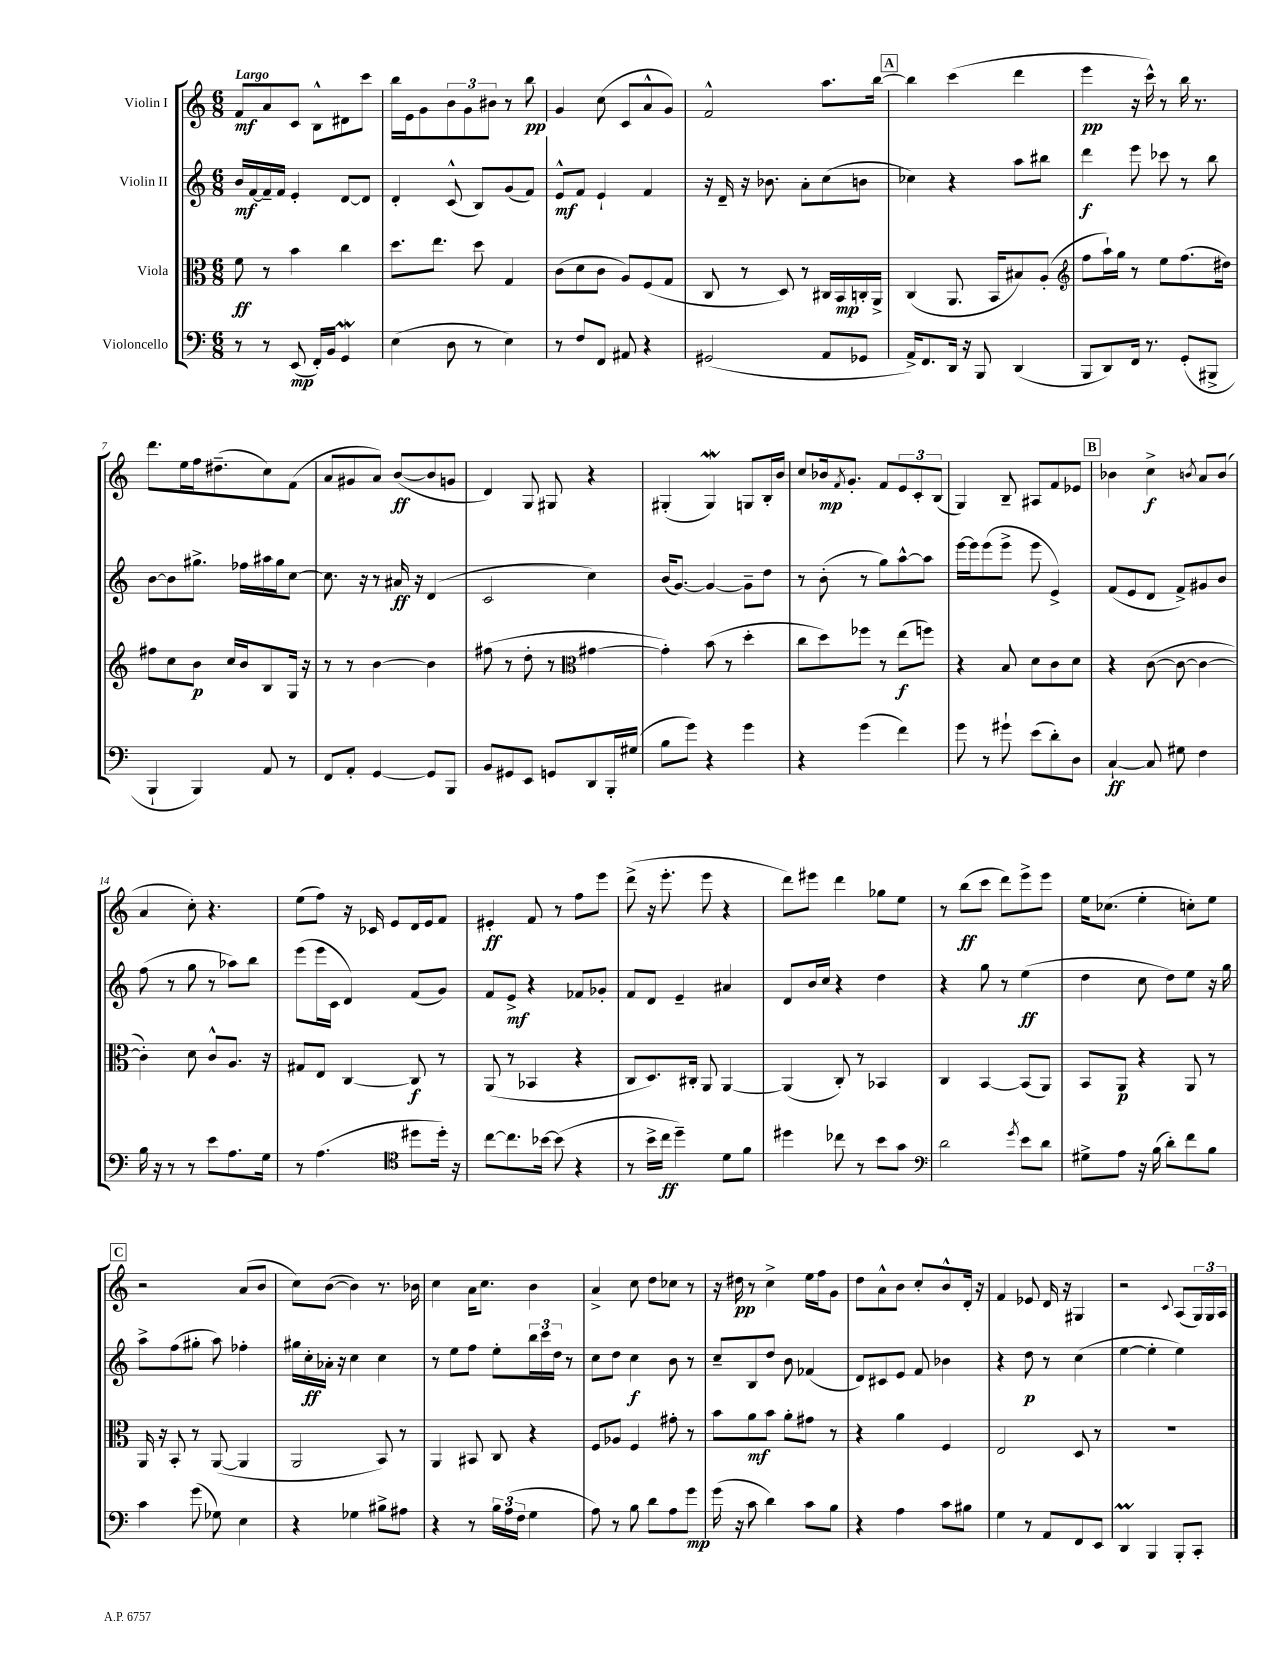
<<
\new StaffGroup <<
\new Staff = "s0" \with { instrumentName = "Violin I" } {
    \clef treble \key c \major \numericTimeSignature \time 6/8 \tempo "Largo"
    f'8\mf a'8 c'8 b8-^ dis'8 c'''8 |
    b''16 e'16 g'8 \tuplet 3/2 { b'8 g'8 bis'8 } r8 b''8\pp |
    g'4 c''8( c'8 a'8-^ g'8) |
    f'2-^ a''8. b''16~ |
    \mark \markup { \box "A" } b''4 c'''4( d'''4 |
    e'''4\pp r16 c'''16-^) r8 b''16 r8. |
    d'''8. e''16 f''16 dis''8.--( c''8) f'8( |
    a'8 gis'8 a'8) b'8~\ff( b'8 g'8 |
    d'4) g8 gis8 r4 |
    gis4-.( gis4\mordent) g8 b16-. b'16 |
    c''8 bes'16\mp \acciaccatura { f'8 } g'8.-. f'8 \tuplet 3/2 { e'8 c'8-. b8( } |
    g4) b8-- ais8 f'8 ees'8 |
    \mark \markup { \box "B" } bes'4 c''4->\f \acciaccatura { b'8 } a'8 b'8( |
    a'4 c''8-.) r4. |
    e''8( f''8) r16 ces'16 e'8 d'16 e'16 f'8 |
    eis'4-.\ff f'8 r8 f''8 e'''8 |
    d'''8->( r16 e'''8.-. e'''8 r4 |
    d'''8) eis'''8 d'''4 ges''8 e''8 |
    r8 b''8\ff( c'''8 d'''8) e'''8-> e'''8 |
    e''16 ces''8.( e''4-. c''8-.) e''8 |
    \mark \markup { \box "C" } r2 a'8( b'8 |
    c''8) b'8~( b'4) r8. bes'16 |
    c''4 a'16 c''8. b'4 |
    a'4-> c''8 d''8 ces''8 r8 |
    r16 dis''16\pp r8 c''4-> e''16 f''16 g'8 |
    d''8 a'8-^ b'8 c''8-. b'8-^ d'16-. r16 |
    f'4 ees'8 d'16 r16 gis4 |
    r2 \appoggiatura { c'8 } a8( \tuplet 3/2 { g16) g16 a16 } \bar "|." |
}
\new Staff = "s1" \with { instrumentName = "Violin II" } {
    \clef treble \key c \major \numericTimeSignature \time 6/8
    b'16\mf f'16~ f'16-- f'16 e'4-. d'8~ d'8 |
    d'4-. c'8-^( b8) g'8( f'8) |
    e'8-^\mf f'8 e'4-! f'4 |
    r16 d'16-- r16 bes'8. a'8-. c''8( b'8 |
    \mark \markup { \box "A" } ces''4) r4 a''8 bis''8 |
    d'''4\f e'''8 ces'''8 r8 b''8 |
    b'8~ b'8 gis''8.-> fes''16 ais''16 gis''16 c''8~ |
    c''8. r16 r8 ais'16\ff r16 d'4( |
    c'2 c''4) |
    b'16( g'8.~) g'4~ g'8-- d''8 |
    r8 b'8-.( r8 g''8) a''8~-^ a''8 |
    e'''16~ e'''16 e'''8( e'''8-> e'''8 e'4->) |
    \mark \markup { \box "B" } f'8( e'8 d'8 f'8->) gis'8 b'8 |
    f''8( r8 g''8 r8 aes''8) b''8 |
    e'''8( e'''16 c'16 d'4) f'8( g'8) |
    f'8 e'8->\mf r4 fes'8 ges'8-. |
    f'8 d'8 e'4-- ais'4 |
    d'8 b'16 c''16 r4 d''4 |
    r4 g''8 r8 e''4\ff( |
    d''4 c''8 d''8) e''8 r16 g''16 |
    \mark \markup { \box "C" } a''8-> f''8( gis''8-. a''8) fes''4-. |
    gis''16 c''16-.\ff aes'16-. r16 c''4 c''4 |
    r8 e''8 f''8 e''8-. \tuplet 3/2 { b''16 c'''16 d''16 } r8 |
    c''8 d''8 c''4\f b'8 r8 |
    c''8-- b8 d''8 b'8 fes'4( |
    d'8) cis'8 e'8 f'8 bes'4 |
    r4 d''8\p r8 c''4( |
    e''4~ e''4-. e''4) \bar "|." |
}
\new Staff = "s2" \with { instrumentName = "Viola" } {
    \clef alto \key c \major \numericTimeSignature \time 6/8
    f'8\ff r8 b'4 c''4 |
    d''8. e''8. d''8 g4 |
    c'8( d'8 c'8 a8) f8( g8 |
    c8 r8 d8) r8 cis16 b,16\mp c16-. a,16-> |
    \mark \markup { \box "A" } c4( a,8. b,16 bis8) a8-.( |
    \clef treble f''8 a''16-!) g''16 r8 e''8 f''8.( dis''16) |
    fis''8 c''8 b'8\p c''16 b'16 b8 g16 r16 |
    r8 r8 b'4~ b'4 |
    fis''8( r8 d''8-. r8 \clef alto gis'4~ |
    gis'4-.) b'8( r8 d''4-. |
    c''8 d''8) fes''8 r8 e''8\f( f''8) |
    r4 b8 d'8 c'8 d'8 |
    \mark \markup { \box "B" } r4 c'8~( c'8~ c'4~ |
    c'4-.) d'8 c'8-^ a8. r16 |
    gis8 e8 c4~ c8\f r8 |
    a,8( r8 bes,4 r4 |
    c8 d8.) cis16-. a,8 a,4~ |
    a,4( c8-.) r8 bes,4 |
    c4 b,4~ b,8( a,8) |
    b,8 a,8\p r4 a,8 r8 |
    \mark \markup { \box "C" } a,16 r16 b,8-. r8 a,8~( a,4 |
    a,2 b,8) r8 |
    a,4 bis,8 c8 r4 |
    f8 aes8 f4 gis'8-. r8 |
    b'8 a'8\mf b'8 a'8-. gis'8 r8 |
    r4 a'4 f4 |
    e2 d8 r8 |
    R2. \bar "|." |
}
\new Staff = "s3" \with { instrumentName = "Violoncello" } {
    \clef bass \key c \major \numericTimeSignature \time 6/8
    r8 r8 e,8\mp( f,16-.) b,16 g,4\mordent |
    e4( d8 r8 e4) |
    r8 f8 f,8 ais,8 r4 |
    gis,2( a,8 ges,8 |
    \mark \markup { \box "A" } a,16->) f,8. d,16 r16 b,,8 d,4( |
    b,,8 d,8) f,16 r8. g,8-.( bis,,8-> |
    b,,4-! b,,4) a,8 r8 |
    f,8 a,8-. g,4~ g,8 b,,8 |
    b,8 gis,8 e,8 g,8 d,8 b,,16-. gis16( |
    b8 g'8) r4 g'4 |
    r4 g'4( f'4) |
    g'8 r8 gis'8-! e'8( d'8-.) d8 |
    \mark \markup { \box "B" } c4~-!\ff c8 gis8 f4 |
    b16 r16 r8 r8 e'8 a8. g16 |
    r8 a4.( \clef tenor dis''8 dis''16-.) r16 |
    c''8~ c''8. bes'16~ bes'8( r4 |
    r8 b'16-> c''16\ff d''4--) d'8 f'8 |
    dis''4 ces''8 r8 b'8 g'8 |
    \clef bass d'2 \acciaccatura { g'8 } e'8 d'8 |
    gis8-> a8 r16 b16( d'8-.) f'8 b8 |
    \mark \markup { \box "C" } c'4 g'8( ges8) e4 |
    r4 ges4 bis8-> ais8 |
    r4 r8 \tuplet 3/2 { b16 a16( f16 } g4 |
    a8) r8 b8 d'8 a8 g'8\mp |
    g'16( r16 c'8 d'4) c'8 b8 |
    r4 a4 c'8 bis8 |
    g4 r8 a,8 f,8 e,8 |
    d,4\prall b,,4 b,,8-. c,8-. \bar "|." |
}
>>
>>
